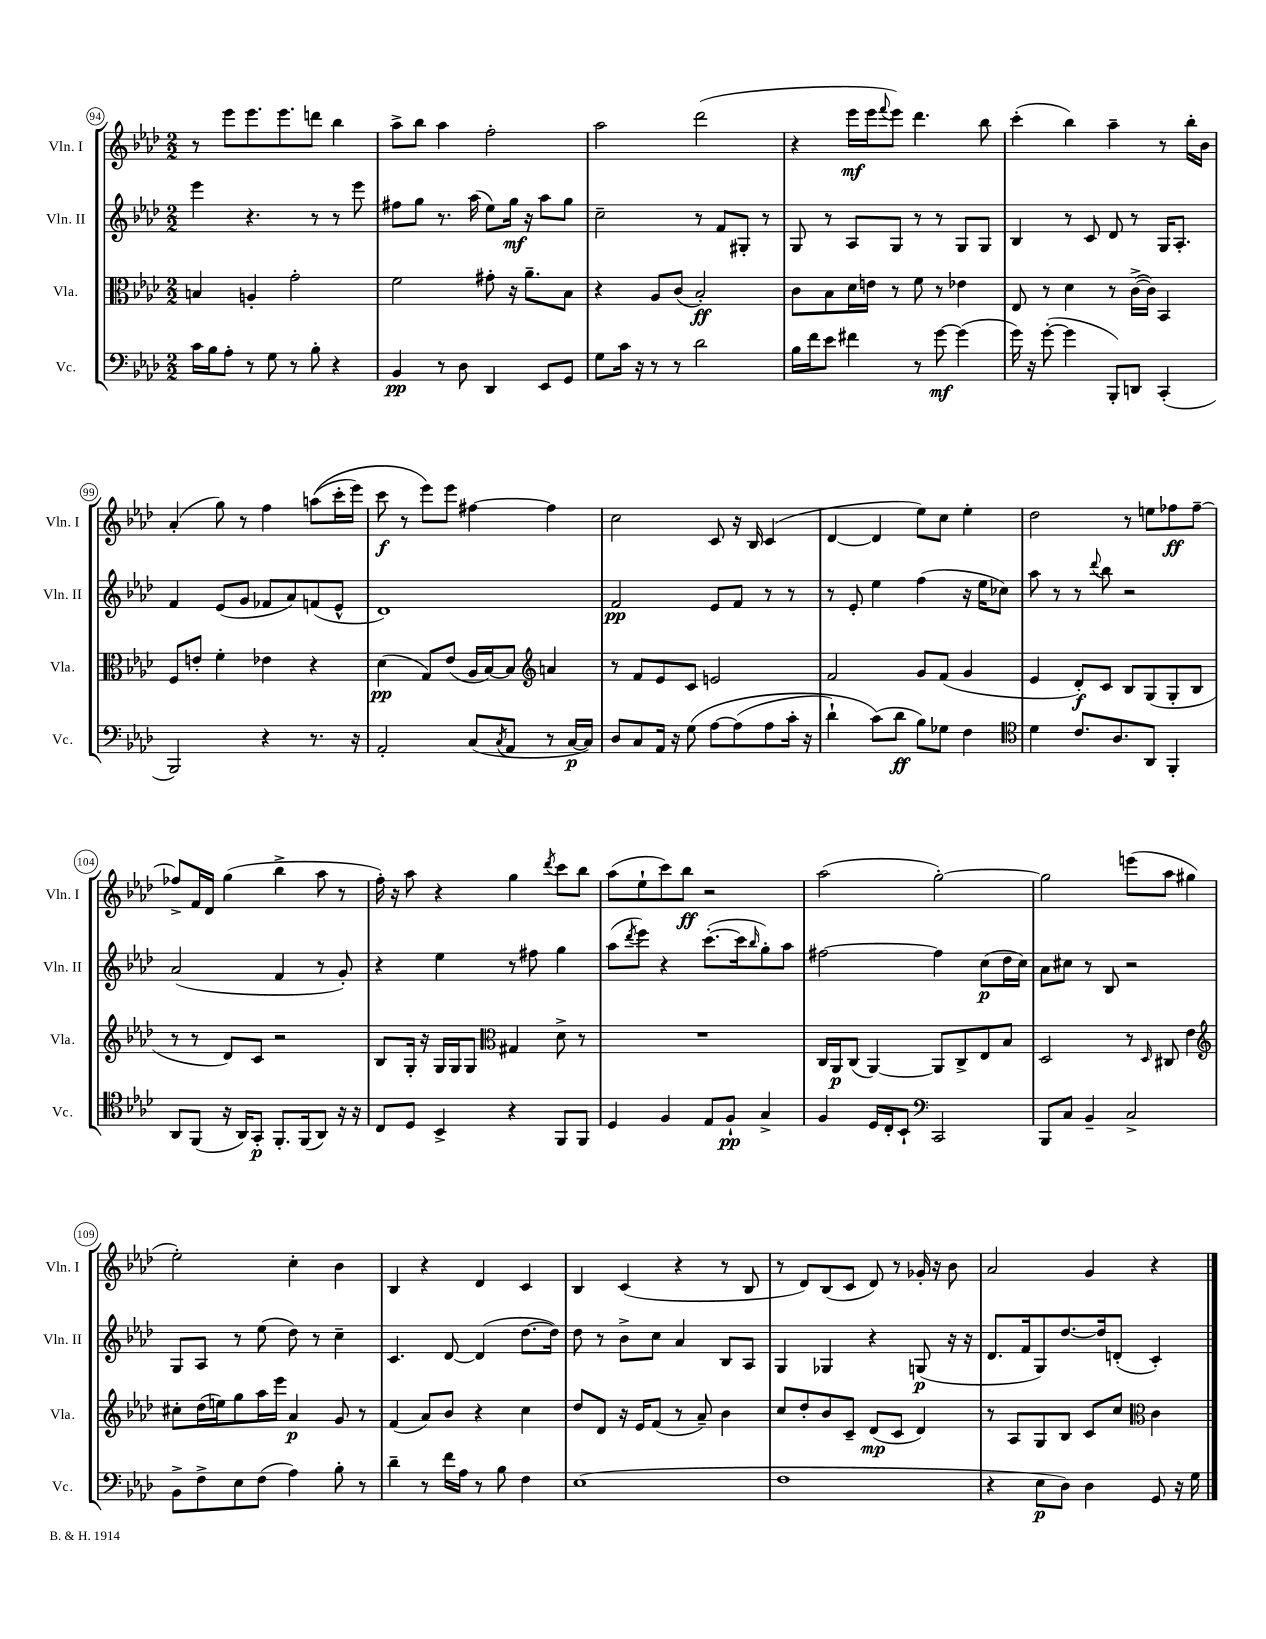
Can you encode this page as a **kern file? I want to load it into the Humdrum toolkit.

**kern	**kern	**kern	**kern
*staff4	*staff3	*staff2	*staff1
*clefF4	*clefC3	*clefG2	*clefG2
*k[b-e-a-d-]	*k[b-e-a-d-]	*k[b-e-a-d-]	*k[b-e-a-d-]
*M2/2	*M2/2	*M2/2	*M2/2
16c\LL	4B/	4eee-\	8r
16B-\J	.	.	.
8A-'\J	.	.	8eee-\L
8r	4A'/	4.r	8.eee-\
8G\	.	.	.
.	.	.	8.eee-\
8r	2g'\	.	.
8B-'\	.	8r	8ddd\J
4r	.	8r	4bb-\
.	.	8eee-\	.
=	=	=	=
4BB-/	2f\	8ff#\L	8aa-^\L
.	.	8gg\J	8bb-\J
8r	.	8.r	4aa-\
8D-\	.	.	.
.	.	(16aa-\	.
4DD-/	8g#'\	8ee-\L)	2ff'\
.	16r	16gg\Jk	.
.	8.a-~\L	16r	.
8EE-/L	.	8aa-\L	.
8GG/J	8B-\J	8gg\J	.
=	=	=	=
8G\L	4r	2cc~\	2aa-\
16c\Jk	.	.	.
16r	.	.	.
8r	8A-/L	.	.
8r	(8c/J	.	.
2d-\	2B-'/)	8r	(2ddd-\
.	.	8f/L	.
.	.	8G#'/J	.
.	.	8r	.
=	=	=	=
16B-\LL	8c\L	8G/	4r
16f\J	.	.	.
8e-\J	8B-\	8r	.
4f#\	16d-\L	8A-/L	16eee-\LL
.	16e\JJ	.	16eee-\J
.	.	.	8qqfff/
.	8r	8G/J	8eee-\J)
8r	8f\	8r	4.ddd-\
[8g\	8r	8r	.
(4g\]	4e-\	8G/L	.
.	.	8G/J	8bb-\
=	=	=	=
16g\)	8E-/	4B-/	(4ccc'\
16r	.	.	.
([8g'\	8r	.	.
4g\]	4d-\	8r	4bb-\)
.	.	8c/	.
8BBB-'/L)	8r	8d-/	4aa-~\
8DD/J	([16c^\LL	8r	.
.	16c\]JJ)	.	.
(4CC'/	4BB-/	16G/LK	8r
.	.	8.A-'/J	.
.	.	.	16bb-'\LL
.	.	.	16b-\JJ
=	=	=	=
2BBB-/)	8F/L	4f/	(4a-'/
.	8e'/J	.	.
.	4f'\	(8e-/L	8gg\)
.	.	8g/J	8r
4r	4e-\	8f-/L	4ff\
.	.	8a-/)	.
8.r	4r	(8f/	&((8aa\L
.	.	8e-^^/J	16ccc'\L
16r	.	.	16eee-\JJ)
=	=	=	=
2AA-'/	(4d-\	1d-)	8ccc\
.	.	.	8r
.	8G/L)	.	8eee-\L&)
.	(8e-/J	.	8eee-\J
(8C/L	16A-/LL	.	[4ff#\
.	[16B-/J)	.	.
8qC/	.	.	.
8AA-/J	8B-/]J	.	.
*	*clefG2	*	*
8r	4a/	.	4ff#\]
[16C/LL	.	.	.
16C/]JJ)	.	.	.
=	=	=	=
8D-/L	8r	2f/	2cc\
8C/	8f/L	.	.
16AA-/Jk	8e-/	.	.
16r	.	.	.
&(8G\	8c/J	.	.
[8A-\L	2e/	8e-/L	8c/
(8A-\]	.	8f/J	16r
.	.	.	16B-/
8A-\	.	8r	(4c/
16c'\Jk	.	8r	.
16r	.	.	.
=	=	=	=
4d-`\)	2f/	8r	[4d-/
.	.	8e-'/	.
(8c\L&)	.	4ee-\	4d-/]
8d-\J	.	.	.
8B-\L)	8g/L	(4ff\	8ee-\L)
8G-\J	(8f/J	.	8cc\J
4F\	4g/	16r	4ee-'\
.	.	16ee-\LK	.
.	.	8cc-\J)	.
=	=	=	=
*clefC4	*	*	*
4d-\	4e-/	8aa-\	2dd-\
.	.	8r	.
8.c/L	8d-'/L)	8r	.
.	.	8qqddd-/	.
.	8c/J	8bb-\	.
8.A-/	.	.	.
.	8B-/L	2r	8r
8AA-/J	(8G/	.	8ee\L
4FF'/	8G'/	.	8ff-\
.	8B-/J	.	[8ff-~\J
=	=	=	=
8AA-/L	8r	(2a-/	8ff-^/]L
(8FF/J	8r	.	16f/L
.	.	.	16d-/JJ
16r	8d-/L)	.	(4gg\
16AA-/LK)	.	.	.
8GG'/J	8c/J	.	.
8.FF'/L	2r	4f/	4bb-^\
(16FF/k	.	.	.
8AA-/J)	.	8r	8aa-\
16r	.	8g'/)	8r
16r	.	.	.
=	=	=	=
8C/L	8B-/L	4r	16ff'\)
.	.	.	16r
8D-/J	16G'/Jk	.	8aa-\
.	16r	.	.
4BB-^/	16G/LL	4ee-\	4r
.	16G/J	.	.
.	8G/J	.	.
*	*clefC3	*	*
4r	4G#/	8r	4gg\
.	.	8ff#\	.
.	.	.	8qddd-/
8FF/L	8d-^\	4gg\	8ccc\L
8FF/J	8r	.	8bb-\J
=	=	=	=
4D-/	1r	(8aa-\L	(8aa-\L
.	.	8qddd-/	.
.	.	8eee-\J)	8ee-`\
4F/	.	4r	8ccc\)
.	.	.	8bb-\J
8E-/L	.	([8.ccc'\L	2r
8F`/J	.	.	.
.	.	16ccc\]k	.
.	.	16qqbb-/	.
4G^/	.	8gg'\)	.
.	.	8aa-\J	.
=	=	=	=
4F/	16C/LL	[2ff#\	(2aa-\
.	16AA-/J	.	.
.	(8C/J	.	.
16D-/LL	[4AA-/)	.	.
16C'/J	.	.	.
8BB-`/J	.	.	.
*clefF4	*	*	*
2CC/	8AA-/]L	4ff#\]	[2gg'\)
.	8C^/	.	.
.	8E-/	(8cc\L	.
.	8B-/J	16dd-\L	.
.	.	16cc\JJ)	.
=	=	=	=
8BBB-/L	2D-/	8a-\L	2gg\]
8C/J	.	8cc#\J	.
4BB-~/	.	8r	.
.	.	8B-/	.
2C^/	8r	2r	(8eee\L
.	16qqD-/	.	.
.	8C#/	.	8aa-\J
.	4e-\	.	4gg#\
=	=	=	=
*	*clefG2	*	*
8BB-^\L	8cc#'\L	8G/L	2ee-'\)
8F^\	(16dd-\L	8A-/J	.
.	16ee\J)	.	.
8E-\	8gg\	8r	.
(8F\J	16aa-\L	(8ee-\	.
.	16eee-\JJ	.	.
4A-\)	4a-/	8dd-\)	4cc'\
.	.	8r	.
8B-'\	8g/	4cc~\	4b-\
8r	8r	.	.
=	=	=	=
4d-~\	(4f/	4.c/	4B-/
8r	8a-/L)	.	4r
16f\LL	8b-/J	[8d-/	.
16A-\JJ	.	.	.
8r	4r	(4d-/]	4d-/
8B-\	.	.	.
4F\	4cc\	[8.dd-\L	4c/
.	.	16dd-\]Jk)	.
=	=	=	=
(1E-	8dd-/L	8dd-\	4B-/
.	8d-/J	8r	.
.	16r	8b-^\L	(4c/
.	16e-/LK	.	.
.	(8f/J	8cc\J	.
.	8r	4a-/	4r
.	8a-~/)	.	.
.	4b-\	8B-/L	8r
.	.	8A-/J	8B-/
=	=	=	=
1F	8cc/L	4G/	8r
.	8dd-'/	.	8d-/L)
.	8b-/	4G-/	(8B-/
.	8c~/J	.	8c/J
.	(8d-/L	4r	8d-/)
.	8c/J	.	8r
.	4d-/)	(8G/	16g-'/
.	.	.	16r
.	.	16r	8b-\
.	.	16r	.
=	=	=	=
4r	8r	8.d-/L	2a-/
.	8A-/L	.	.
.	.	16f/k	.
8E-\L	8G/	8G/)	.
8D-\J)	8B-/J	[8.dd-/	.
4D-\	8c/L	.	4g/
.	.	16dd-/]k	.
.	8cc/J	(8d'/J	.
*	*clefC3	*	*
8GG/	4c\	4c'/)	4r
16r	.	.	.
16G\	.	.	.
==	==	==	==
*-	*-	*-	*-
